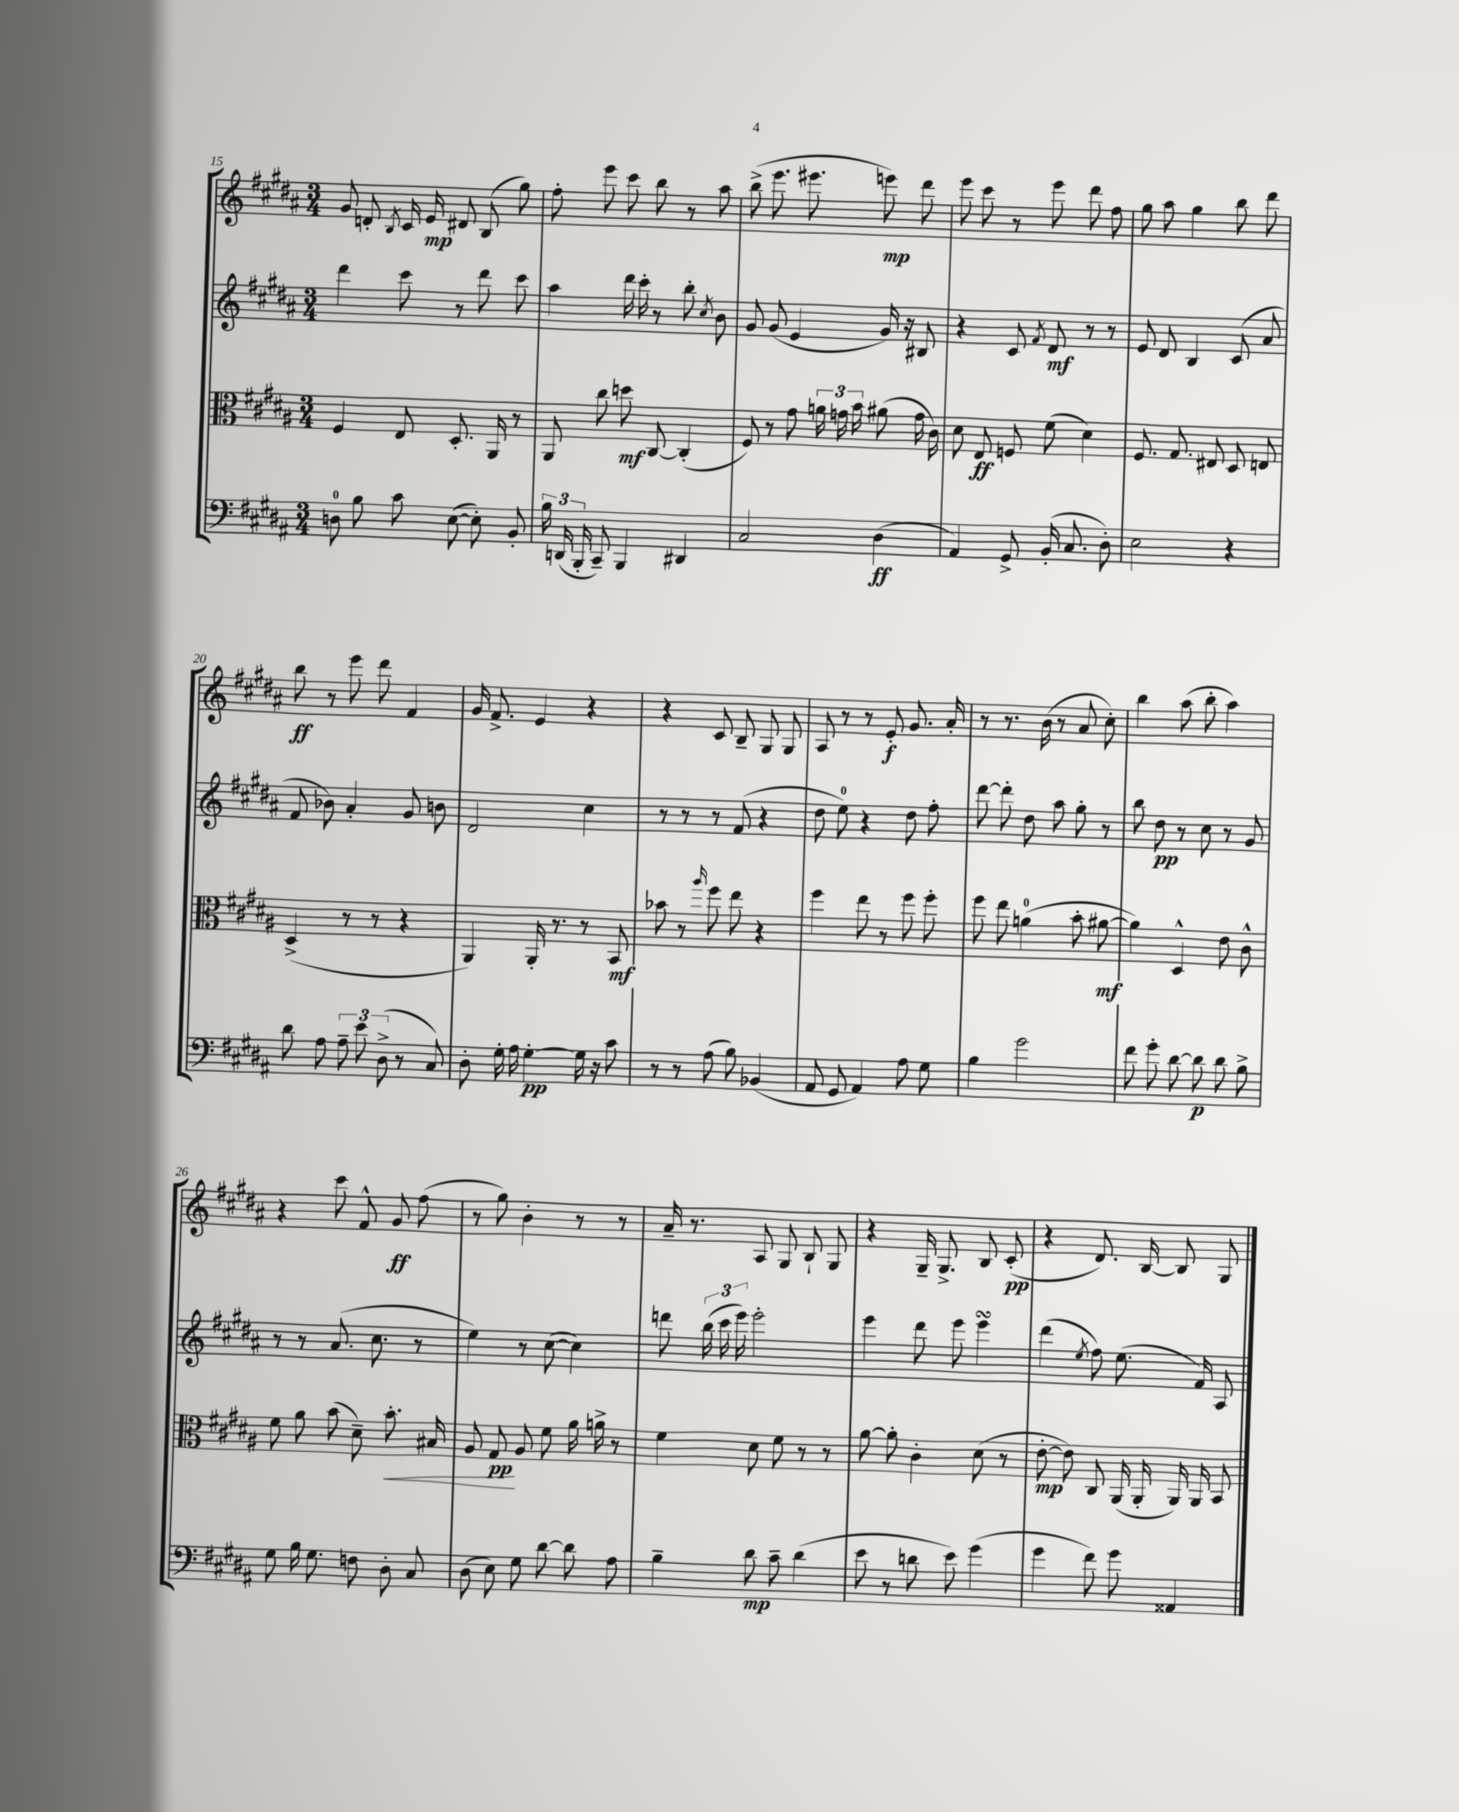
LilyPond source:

<<
\new StaffGroup <<
\new Staff = "s0" {
    \clef treble \key b \major \numericTimeSignature \time 3/4
    \autoBeamOff gis'8 d'8-. \acciaccatura { b8 } cis'16 e'16\mp dis'8 b8( gis''8) |
    fis''8-. e'''8 cis'''8 b''8 r8 ais''8 |
    b''8->( e'''8. eis'''8. e'''8\mp) dis'''8 |
    e'''8 cis'''8 r8 e'''8 dis'''8 fis''8 |
    gis''8 ais''8 gis''4 b''8 dis'''8 |
    b''8\ff r8 e'''8 dis'''8 fis'4 |
    gis'16 fis'8.-> e'4 r4 |
    r4 cis'8 b8-- gis8 gis8 |
    ais8 r8 r8 e'8-.\f gis'8. ais'16-. |
    r8 r8. b'16( r8 ais'8 cis''8-.) |
    b''4 ais''8( b''8-. ais''4) |
    r4 cis'''8 fis'8-^ gis'8\ff fis''8( |
    r8 gis''8) b'4-. r8 r8 |
    ais'16-- r8. ais8 gis8 b8-! gis8 |
    r4 gis16-- gis8.-> b8 cis'8-.\pp( |
    r4 dis'8.) b16~ b8 gis8 \bar "|." |
}
\new Staff = "s1" {
    \clef treble \key b \major \numericTimeSignature \time 3/4
    \autoBeamOff dis'''4 cis'''8 r8 dis'''8 cis'''8 |
    ais''4 dis'''16 cis'''16-. r8 b''8-. \acciaccatura { cis''8 } b'8 |
    gis'8 gis'8( e'4 gis'16) r16 bis8 |
    r4 cis'8 \acciaccatura { fis'8 } dis'8\mf r8 r8 |
    e'8 dis'8 b4 cis'8( ais'8 |
    fis'8 bes'8) ais'4-. gis'8 b'8 |
    dis'2 cis''4 |
    r8 r8 r8 fis'8( r4 |
    dis''8 e''8-0) r4 dis''8 fis''8-. |
    dis'''8~ dis'''8-. dis''8 ais''8 gis''8-. r8 |
    b''8 dis''8\pp r8 cis''8 r8 gis'8 |
    r8 r8 ais'8.( cis''8. r8 |
    e''4) r8 cis''8~( cis''4) |
    d'''8 \tuplet 3/2 { b''16( cis'''16 e'''16) } e'''2-. |
    e'''4 dis'''8 e'''8 e'''4\turn |
    dis'''4( \acciaccatura { e''8 } fis''8) e''8.( fis'16) ais8 \bar "|." |
}
\new Staff = "s2" {
    \clef alto \key b \major \numericTimeSignature \time 3/4
    \autoBeamOff fis4 e8 dis8.-. ais,16 r8 |
    ais,8 cis''8 d''8\mf cis8~ cis4-.( |
    fis8) r8 gis'8 \tuplet 3/2 { a'16 g'16 b'16 } ais'8( g'16 cis'16) |
    dis'8 e8\ff f8 fis'8( dis'4) |
    fis8. gis8. eis8 dis8 e8 |
    dis4->( r8 r8 r4 |
    ais,4) ais,16-. r8. r8 b,8\mf |
    bes'8 r8 \grace { ais''16 } fis''8 e''8 r4 |
    fis''4 e''8 r8 fis''8 fis''8-. |
    fis''8 e''8 a'4-0( b'8-. ais'8~\mf |
    ais'4) dis4-^ e'8 cis'8-^ |
    fis'8 ais'8 b'8( dis'8--) b'8.-.\< bis16 |
    ais8 gis8\pp\! ais8 fis'8 ais'16 a'16-> r8 |
    fis'4 dis'8 fis'8 r8 r8 |
    ais'8~ ais'8-. cis'4-. dis'8( r8 |
    e'8~-.\mp e'8) cis8 ais,16( ais,16-. ais,16) ais,16 b,8 \bar "|." |
}
\new Staff = "s3" {
    \clef bass \key b \major \numericTimeSignature \time 3/4
    \autoBeamOff d8-0 b8 cis'8 e8~( e8-.) b,8-. |
    \tuplet 3/2 { b16 d,16( b,,16-. } cis,8--) b,,4 dis,4 |
    cis2 dis4\ff( |
    ais,4) gis,8-> b,16-.( cis8. dis8-.) |
    e2 r4 |
    dis'8 ais8 \tuplet 3/2 { ais8-- e'8 dis8->( } r8 cis8) |
    dis8-. gis16-. ais16 gis4~-.\pp gis16 r16 cis'8 |
    r8 r8 ais8( b8) bes,4( |
    ais,8 gis,8 ais,4) ais8 gis8 |
    b4 gis'2 |
    fis'8 gis'8-. dis'8~ dis'8\p dis'8 b8-> |
    gis8 b16 gis8. f8 dis8-. cis8 |
    dis8( e8) gis8 dis'8~ dis'8 ais8 |
    b4-- dis'8\mp cis'8-- dis'4( |
    e'8 r8 d'8 e'8) gis'4( |
    gis'4 fis'8) gis'8 aisis,4 \bar "|." |
}
>>
>>
\layout { \context { \Score currentBarNumber = #15 } }
